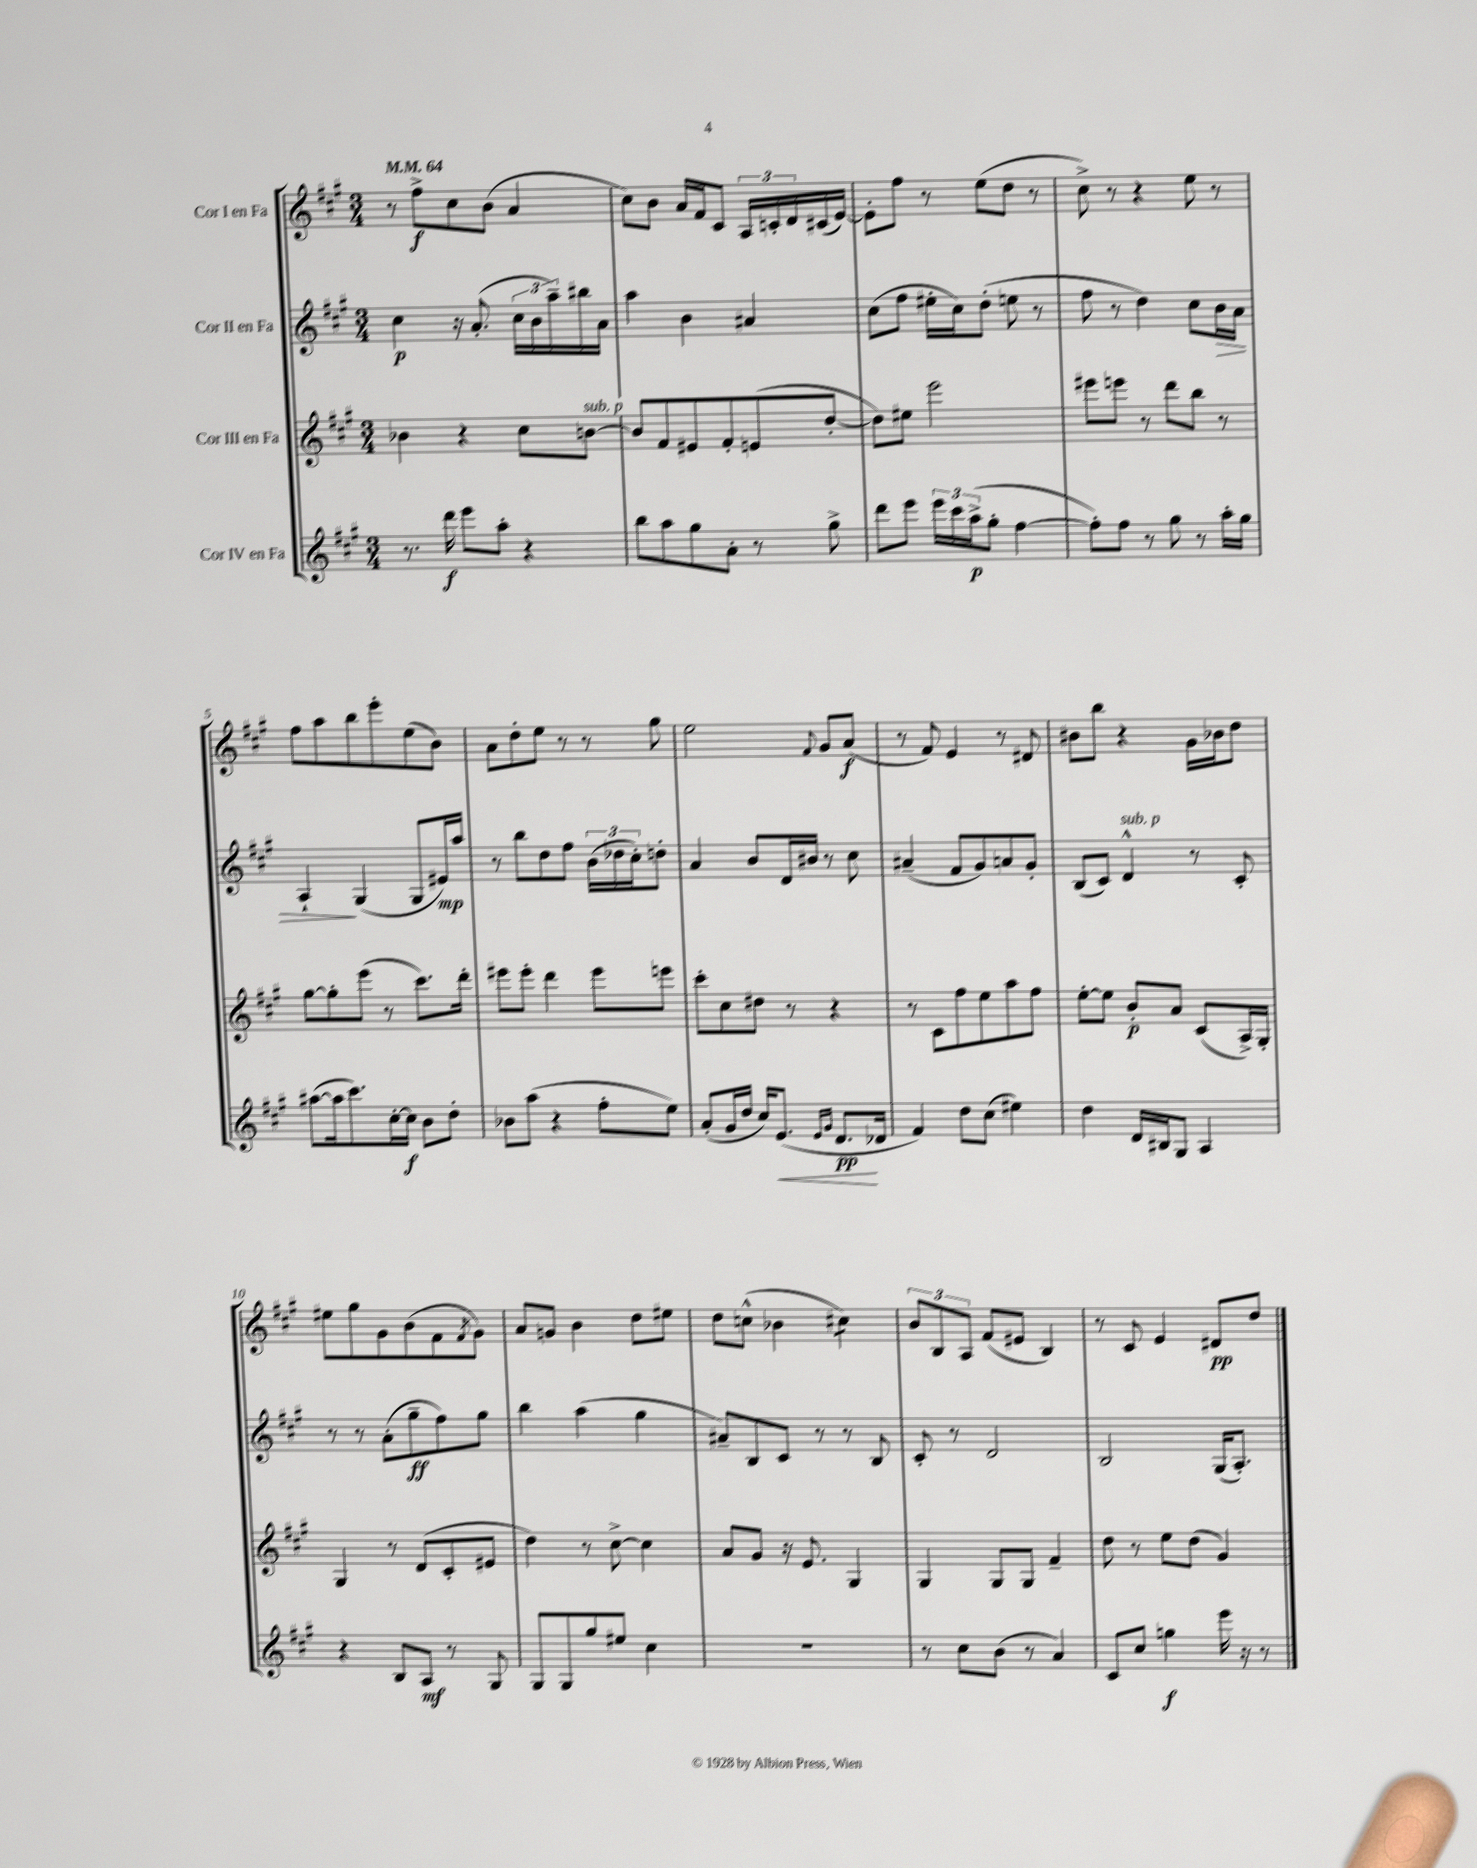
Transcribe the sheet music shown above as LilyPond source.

<<
\new StaffGroup <<
\new Staff = "s0" \with { instrumentName = "Cor I en Fa" } {
    \clef treble \key a \major \numericTimeSignature \time 3/4 \tempo 4 = 64
    r8 fis''8->\f cis''8 b'8( a'4 |
    cis''8) b'8 a'16 fis'16 cis'8 \tuplet 3/2 { a16 c'16-. d'16 } cis'16( e'16~) |
    e'8-. fis''8 r8 e''8( d''8 r8 |
    cis''8->) r8 r4 e''8 r8 |
    fis''8 a''8 b''8 e'''8-. e''8( b'8) |
    a'8 d''8-. e''8 r8 r8 gis''8 |
    e''2 \appoggiatura { fis'8 } gis'8 a'8\f( |
    r8 fis'8) e'4 r8 dis'8 |
    bis'8 b''8 r4 gis'16 bes'16 d''8 |
    eis''8 gis''8 gis'8 b'8( fis'8 \acciaccatura { fis'8 } gis'8) |
    a'8 g'8 b'4 d''8 eis''8 |
    d''8 c''8-^( bes'4 cis''4:8) |
    \tuplet 3/2 { b'8 b8 a8 } fis'8( eis'8 b4) |
    r8 cis'8 e'4 dis'8\pp d''8 \bar "|." |
}
\new Staff = "s1" \with { instrumentName = "Cor II en Fa" } {
    \clef treble \key a \major \numericTimeSignature \time 3/4
    cis''4\p r16 a'8.-.( \tuplet 3/2 { cis''16 b'16 a''16--) } bis''16 a'16 |
    a''4 b'4 ais'4 |
    cis''8( fis''8 eis''16-. cis''16) d''8-.( e''8 r8 |
    fis''8 r8 d''4) cis''8 b'16\> a'16 |
    a4-!\! gis4( gis8 eis'16\mp) a''16 |
    r8 b''8 d''8 fis''8 \tuplet 3/2 { b'16( des''16 cis''16-.) } d''8-. |
    a'4 b'8 d'16 bis'16 r8 cis''8 |
    ais'4--( fis'8 gis'8) a'8 gis'8-. |
    b8( cis'8) d'4-^^\markup { \italic "sub. p" } r8 cis'8-. |
    r8 r8 a'8-.( gis''8--\ff fis''8) gis''8 |
    b''4 a''4( gis''4 |
    ais'8--) b8 cis'8 r8 r8 b8 |
    cis'8-. r8 d'2 |
    b2 gis16( a8.-.) \bar "|." |
}
\new Staff = "s2" \with { instrumentName = "Cor III en Fa" } {
    \clef treble \key a \major \numericTimeSignature \time 3/4
    bes'4 r4 cis''8 b'8~^\markup { \italic "sub. p" } |
    b'8 fis'8 eis'8 fis'8-. e'8( d''8~-. |
    d''8) eis''8 e'''2 |
    eis'''8 e'''8 r8 d'''8 b''8 r8 |
    gis''8~ gis''8-. e'''8( r8 cis'''8.) d'''16-. |
    eis'''8 eis'''8-. d'''4 eis'''8 e'''8 |
    cis'''8-. cis''8 dis''8 r8 r4 |
    r8 cis'8 fis''8 e''8 a''8 fis''8 |
    e''8~-. e''8 b'8-.\p a'8 cis'8( a16->) gis16-. |
    gis4 r8 d'8( cis'8-. eis'8 |
    d''4) r8 cis''8~-> cis''4 |
    a'8 gis'8 r16 e'8. gis4 |
    gis4 gis8 gis8 fis'4-- |
    d''8 r8 e''8 d''8( gis'4) \bar "|." |
}
\new Staff = "s3" \with { instrumentName = "Cor IV en Fa" } {
    \clef treble \key a \major \numericTimeSignature \time 3/4
    r8. d'''16\f e'''8 a''8-. r4 |
    b''8 a''8 gis''8 a'8-. r8 gis''8-> |
    d'''8 e'''8 \tuplet 3/2 { e'''16 cis'''16 a''16->\p( } gis''8-. fis''4~ |
    fis''8-.) fis''8 r8 gis''8 r8 a''16-. gis''16 |
    ais''8~( ais''16 cis'''8.) cis''16~-. cis''16\f b'8 d''8-. |
    bes'8 a''8( r4 fis''8-. e''8) |
    a'8-.( gis'16 d''16 cis''16) e'8.\<( \grace { e'16 gis'16 } d'8.\pp\! des'16 |
    fis'4) d''8 cis''8( eis''4) |
    d''4 d'16 bis16 gis8 a4 |
    r4 b8 a8\mf r8 gis8 |
    gis8 gis8 gis''8 eis''8 cis''4 |
    R2. |
    r8 cis''8 b'8( r8 a'4) |
    cis'8 cis''8 g''4\f e'''16 r16 r8 \bar "|." |
}
>>
>>
